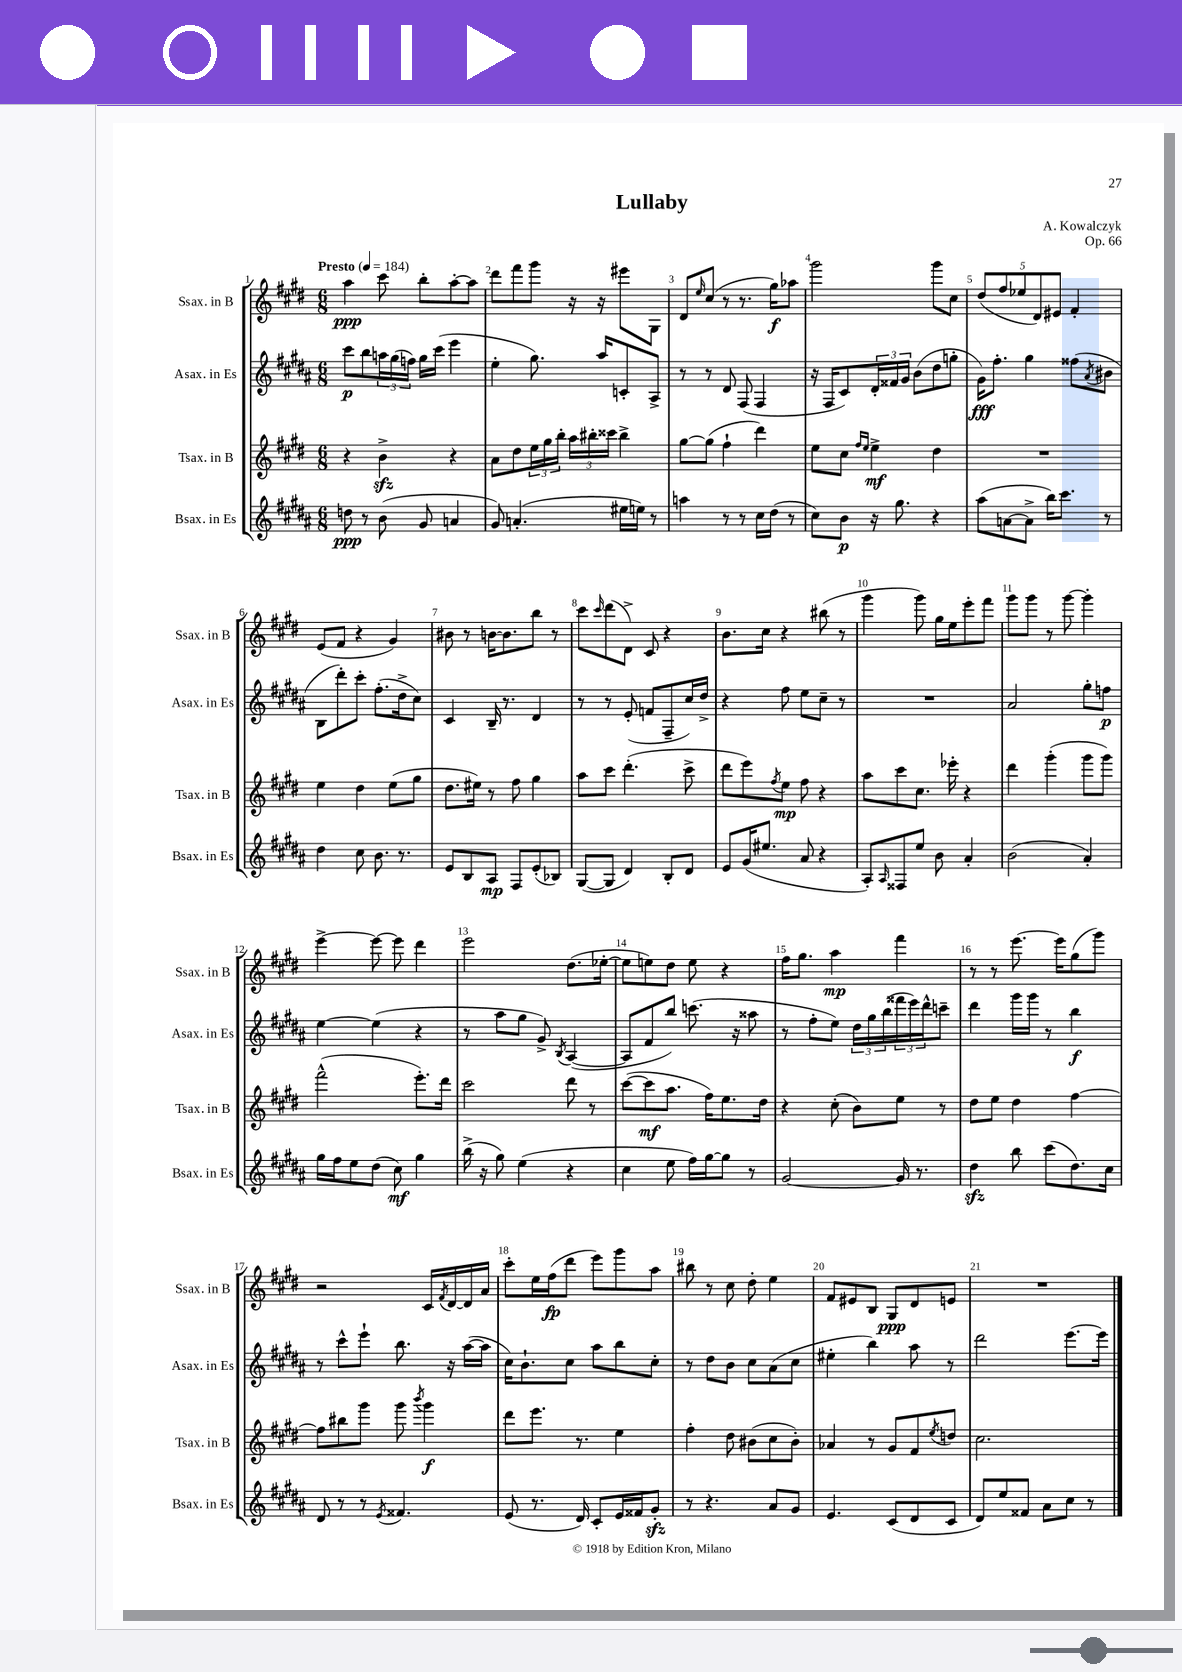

**kern	**kern	**kern	**kern
*staff4	*staff3	*staff2	*staff1
*clefG2	*clefG2	*clefG2	*clefG2
*k[f#c#g#d#a#]	*k[f#c#g#d#]	*k[f#c#g#d#a#]	*k[f#c#g#d#]
*M6/8	*M6/8	*M6/8	*M6/8
*MM184	*MM184	*MM184	*MM184
8dd\	4r	8ccc#\L	4aa\
8r	.	8bb\	.
(8b\	4b^\	24aa\L	8ccc#\
.	.	(24gg#\	.
.	.	24ff\JJ)	.
8g#/	.	16gg#\LL	8bb'\L
.	.	(16ccc#\JJ	.
4a/	4r	4eee\	[8aa'\
.	.	.	8aa\]J
=	=	=	=
8g#/)	8a\L	4ee'\	8ddd#\L
(4.a'/	8dd#\	.	8fff#\
.	24ee\L	8.gg#\)	8ggg#\J
.	24gg#\	.	.
.	24bb'\JJ	.	.
.	24aa\LL	.	16r
.	24bb#'\	.	.
.	.	16aa#/LK	16r
.	24ccc##\JJ	.	.
16ee#\LL	4bb#^\	8c'/	8eee#\L
16ee\JJ)	.	.	.
8r	.	8A#^/J	8G#\J
=	=	=	=
4aa\	[8gg#\L	8r	8d#/L
.	.	.	16qqee/
.	(8gg#\]J	8r	(8cc#/J
8r	4ff#`\	8d#/	8r
8r	.	(8F#/	8.r
16cc#\LL	4ddd#\)	4F#/	.
(16dd#\JJ	.	.	16gg#\LK)
8r	.	.	8aa-\J
=	=	=	=
8cc#\L)	8ee\L	16r	2ggg#\
.	.	16F#/LK	.
8b\J	8cc#\J	8c#/)	.
.	16qqff#/LL	.	.
.	16qqee/JJ	.	.
16r	4ee^\	24d#'/L	.
.	.	24f##/	.
8.gg#\	.	.	.
.	.	24g#/JJ	.
.	.	(8b\L	.
4r	4dd#\	8dd#\	8ggg#\L
.	.	8gg'\J	8cc#\J
=	=	=	=
(8aa#\L	2.r	16g#\LK)	(10dd#/L
.	.	8.ff#'\J	.
.	.	.	10ff#/
[8a\	.	.	.
.	.	.	10ee-/
8a^\]J	.	4gg#\	.
.	.	.	10d#/)
16bb\LK)	.	.	.
.	.	.	10e#/J
8.ccc#\J	.	.	.
.	.	(8ff##\L	4f#'/
.	.	8qa#/	.
8r	.	8b#\J	.
=	=	=	=
4dd#\	4ee\	8B\L	(8e/L
.	.	8ddd#'\)	8f#/J
8cc#\	4dd#\	8ccc#'\J	4r
8.b\	.	(8.ff#'\L	.
.	(8ee\L	.	4g#/)
8.r	.	16dd#^\k	.
.	8gg#\J	8cc#\J)	.
=	=	=	=
8e/L	8.dd#\L	4c#/	8b#\
8B/	.	.	8r
.	16ee#\Jk)	.	.
8A#/J	8r	16B~/	[16b\LK
.	.	8.r	8.b\]
8F#/L	8ff#\	.	.
(8e'/	4gg#\	4d#/	8bb\J
8B-/J)	.	.	8r
=	=	=	=
([8G#/L	8aa\L	8r	8ccc#\L
.	.	.	16qqccc#/
8G#/]J	8ccc#\J	8r	(8ddd#\
4d#/)	(4.ddd#'\	(8e'/	8d#^\J)
.	.	8f/L	8c#/
8B'/L	.	8F#~/	4r
8d#/J	8ccc#^\	16cc#/L)	.
.	.	16dd#^/JJ	.
=	=	=	=
8e/L	8ddd#\L	4r	8.b\L
(16g#/K	8eee\)	.	.
8.ee#/J	.	.	16cc#\Jk
.	8qff#/	.	.
.	8ee\J	8ff#\	4r
8a#/	8ff#\	8ee\L	.
4r	4r	8cc#~\J	(8bb#\
.	.	8r	8r
=	=	=	=
8A#'/L)	8aa\L	2.r	4ggg#\
16qqA#/	.	.	.
8F##/	8ccc#\	.	.
8ee/J	8.cc#\J	.	8ggg#\)
8b\	.	.	16gg#\LL
.	16eee-'\	.	16ee\J
4a#'/	4r	.	8eee'\
.	.	.	8fff#\J
=	=	=	=
(2b\	4ddd#\	2a#/	8ggg#\L
.	.	.	8ggg#\J
.	(4ggg#'\	.	8r
.	.	.	[8ggg#\
4a#'/)	8ggg#\L	8gg#'\L	4ggg#'\]
.	8ggg#\J)	8ff\J	.
=	=	=	=
16gg#\LL	(2fff#^^\	[4ee\	[4eee^\
16ff#\J	.	.	.
8ee\	.	.	.
(8dd#\J	.	(4ee\]	8eee\_
8cc#\)	.	.	8eee\]
4gg#\	8.eee'\L)	4r	4ddd#\
.	16ddd#\Jk	.	.
=	=	=	=
(16bb^\	2ccc#\	8r	2eee\
16r	.	.	.
8gg#\)	.	8aa#\L	.
(4ee\	.	8gg#\J	.
.	.	8g#^/)	.
.	.	8qB/	.
4r	8ddd#\	([4A#/	(8.dd#\L
.	8r	.	.
.	.	.	[16ee-'\Jk
=	=	=	=
4cc#\	([8ccc#\L	8A#/]L	8ee-\]L
.	8ccc#\]	8f#/	8ee\)
8ee\	8.aa\J	8bb/J)	8dd#\J
16ff#\LL)	.	(8.ccc\	8ee\
[16gg#\J	16ff#\LK)	.	.
8gg#\]J	8.ee\	.	4r
.	.	16r	.
8r	.	8aa##\	.
.	16dd#\Jk	.	.
=	=	=	=
[2g#/	4r	8r	16ff#\LK
.	.	.	8.gg#\J
.	.	8ff#'\L	.
.	(8cc#'\	8ee\J)	4aa\
.	8b\L)	24dd#\LL	.
.	.	24gg#\	.
.	.	(24bb\	.
16g#/]	8ee\J	24fff##\	4fff#\
.	.	24eee\)	.
8.r	.	.	.
.	.	24ddd#^^\J	.
.	8r	8ccc~\J	.
=	=	=	=
4dd#\	8dd#\L	4ddd#\	8r
.	8ee\J	.	8r
8bb\	4dd#\	16ggg#\LL	[8.eee\
.	.	16ggg#\JJ	.
(8ccc#\L	.	8r	.
.	.	.	16eee\]LK
8.dd#\)	[4ff#\	4bb\	(8gg#\
.	.	.	8ggg#\J)
16cc#\Jk	.	.	.
=	=	=	=
8d#/	8ff#\]L	8r	2r
8r	8bb#\	8ccc#^^\L	.
8r	8ggg#\J	8eee`\J	.
8qe/	.	.	.
4.f##/	8ggg#\	8.bb\	.
.	8qbbb/	.	.
.	4ggg#\	.	16c#/LL
.	.	.	8qf#/
.	.	16r	[16d#/
.	.	([16aa#\LL	16d#/]
.	.	16aa#\]JJ	16a/JJ
=	=	=	=
(8e/	8ddd#\L	16cc#\LK)	8ccc#'\L
.	.	8.b`\	.
8.r	8.eee\J	.	16ee\L
.	.	.	(16ff#\J
.	.	8cc#\J	8ddd#\J
16d#/)	8.r	.	.
8c#'/L	.	8aa#\L	8eee\L)
16e/L	4ee\	8bb\	8ggg#\
16f##/J	.	.	.
8g#'/J	.	8cc#'\J	8aa\J
=	=	=	=
8r	4ff#'\	8r	8bb#\
4.r	.	8dd#\L	8r
.	8dd#\	8b\J	8cc#\
.	(8b#\L	8cc#\L	8dd#'\
8a#/L	8cc#\	(8a#\	4ee\
8g#/J	8b#'\J)	8cc#\J	.
=	=	=	=
4.e/	4a-/	4ee#'\	8f#/L
.	.	.	8e#/
.	8r	4bb\)	8B/J
(8c#/L	8g#/L	.	8G#/L
8d#/	8f#/	8aa#\	8d#/
.	8qee/	.	.
8c#/J	8dd/J	8r	8e/J
=	=	=	=
8d#/L)	2.cc#\	2ddd#\	2.r
8ee/	.	.	.
8f##/J	.	.	.
8a#\L	.	.	.
8cc#\J	.	[8.eee\L	.
8r	.	.	.
.	.	16eee\]Jk	.
==	==	==	==
*-	*-	*-	*-
